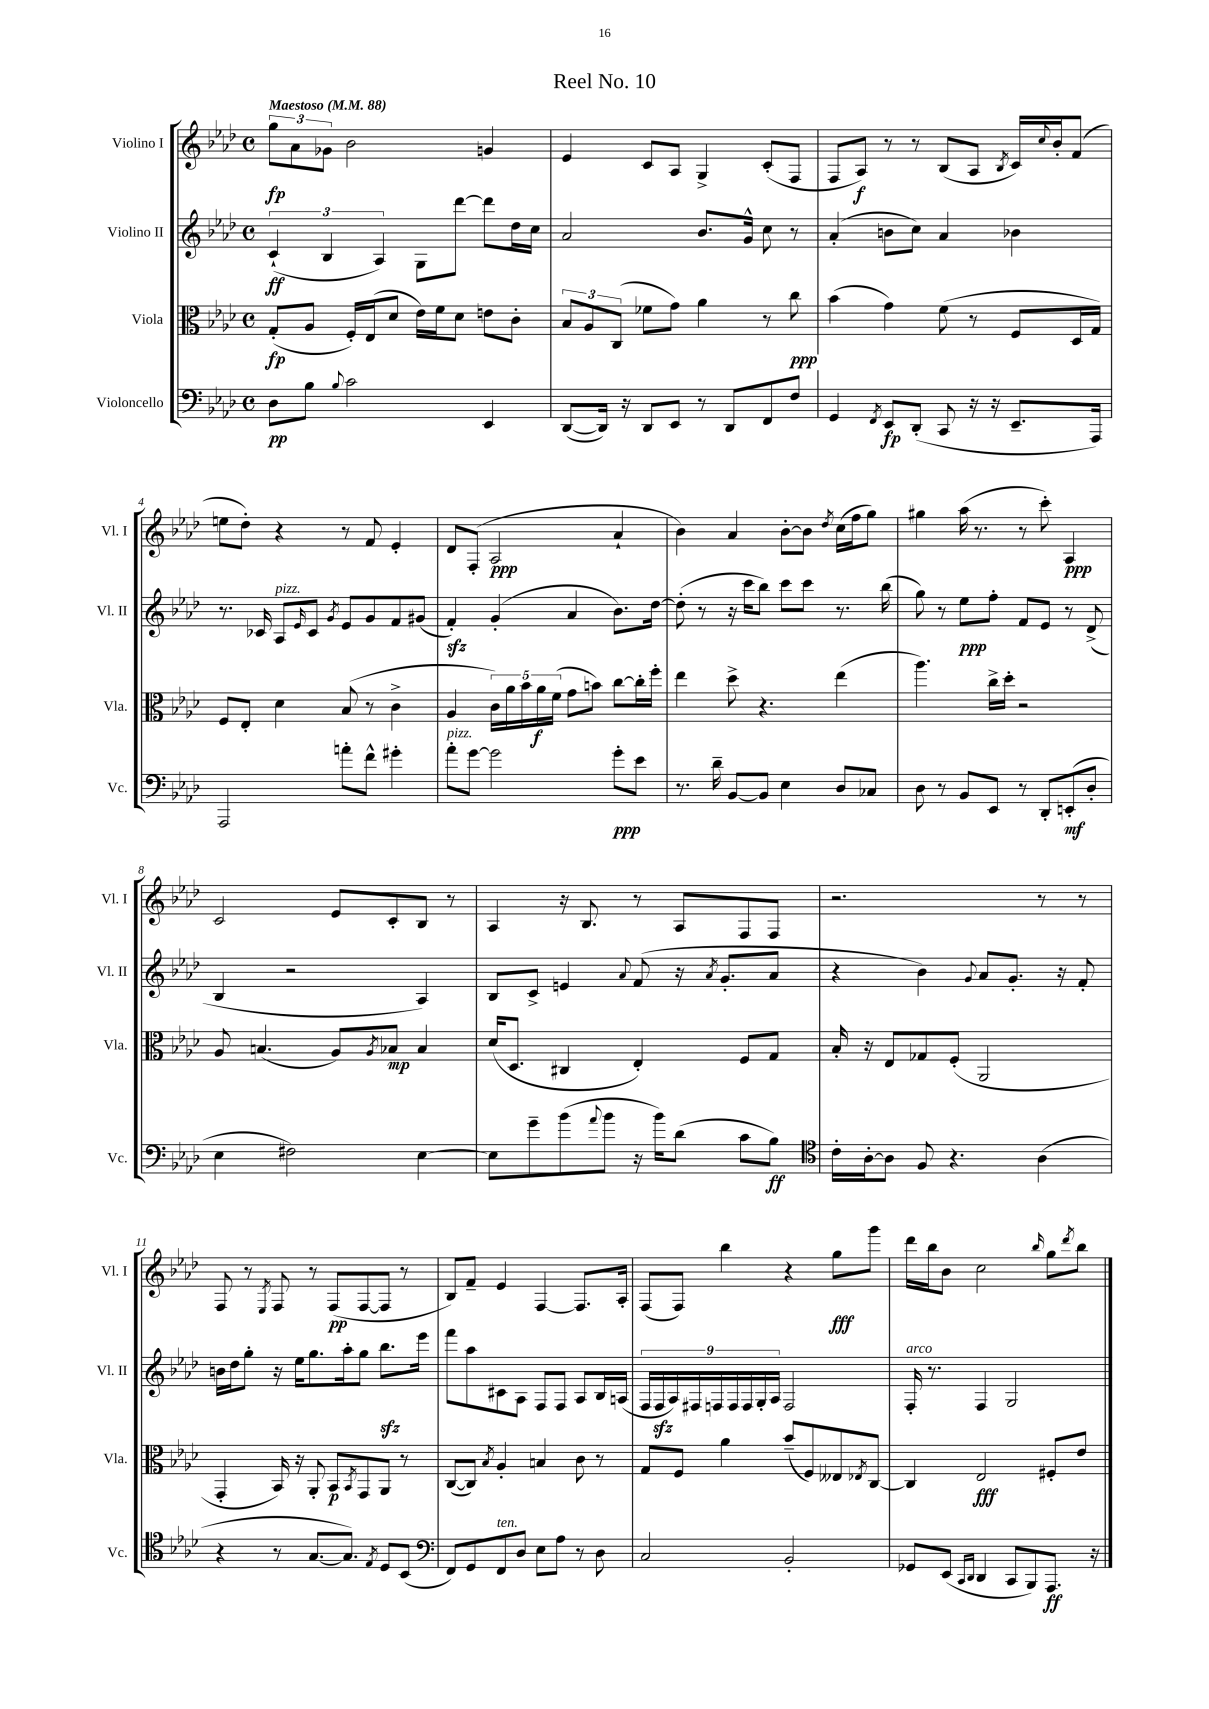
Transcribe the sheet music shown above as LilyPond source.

\header { title = "Reel No. 10" }
<<
\new StaffGroup <<
\new Staff = "s0" \with { instrumentName = "Violino I" shortInstrumentName = "Vl. I" } {
    \clef treble \key aes \major \defaultTimeSignature \time 4/4 \tempo "Maestoso" 4 = 88
    \tuplet 3/2 { g''8\fp aes'8 ges'8 } bes'2 g'4 |
    ees'4 c'8 aes8 g4-> c'8-.( f8 |
    f8 aes8\f) r8 r8 bes8( aes8 \acciaccatura { bes8 } c'16) \appoggiatura { c''8 } bes'16-. f'8( |
    e''8 des''8-.) r4 r8 f'8 ees'4-. |
    des'8 f8-.( aes2\ppp aes'4-! |
    bes'4) aes'4 bes'8~-. bes'8 \acciaccatura { des''8 } c''16( f''16 g''8) |
    gis''4 aes''16( r8. r8 c'''8-.) aes4\ppp |
    c'2 ees'8 c'8-. bes8 r8 |
    aes4 r16 bes8. r8 aes8 f8 f8 |
    r2. r8 r8 |
    f8 r8 \acciaccatura { ees8 } f8 r8 f8\pp( f8~ f8 r8 |
    bes8) f'8-- ees'4 f4~ f8. aes16-. |
    f8( f8) bes''4 r4 g''8\fff g'''8 |
    des'''16 bes''16 bes'8 c''2 \grace { bes''16 } g''8 \acciaccatura { des'''8 } bes''8 \bar "|." |
}
\new Staff = "s1" \with { instrumentName = "Violino II" shortInstrumentName = "Vl. II" } {
    \clef treble \key aes \major \defaultTimeSignature \time 4/4
    \tuplet 3/2 { c'4-!\ff( bes4 aes4) } g8 des'''8~ des'''8 des''16 c''16 |
    aes'2 bes'8. g'16-^ c''8 r8 |
    aes'4-.( b'8 c''8) aes'4 bes'4 |
    r8. ces'16 aes8^\markup { \italic "pizz." } \grace { ees'16 } ces'8 \acciaccatura { g'8 } ees'8 g'8 f'8 gis'8( |
    f'4-.\sfz) g'4-.( aes'4 bes'8.) des''16~ |
    des''8-.( r8 r16 c'''16 bes''8) c'''8 c'''8 r8. bes''16( |
    g''8) r8 ees''8\ppp f''8-. f'8 ees'8 r8 des'8->( |
    bes4 r2 aes4) |
    bes8 c'8-> e'4 \appoggiatura { aes'8 } f'8( r16 \acciaccatura { aes'8 } g'8.-. aes'8 |
    r4 bes'4) \appoggiatura { g'8 } aes'8 g'8.-. r16 f'8-. |
    b'16 des''16 g''8-. r16 ees''16 g''8. aes''16-. g''8 bes''8.\sfz ees'''16 |
    f'''8 aes''8 cis'8 aes8 f8 f8 aes8 bes16 a16( |
    \tuplet 9/8 { f16 f16\sfz aes16) fis16 f16 f16 f16 g16-. aes16 } f2 |
    f16-.^\markup { \italic "arco" } r8. f4 g2 \bar "|." |
}
\new Staff = "s2" \with { instrumentName = "Viola" shortInstrumentName = "Vla." } {
    \clef alto \key aes \major \defaultTimeSignature \time 4/4
    g8-.\fp( aes8 f16-.) ees16( des'8 ees'16) f'16 des'8 e'8 c'8-. |
    \tuplet 3/2 { bes8 aes8 c8( } fes'8 g'8) aes'4 r8 c''8\ppp |
    bes'4( g'4) f'8( r8 f8 des16 g16) |
    f8 ees8-. des'4 bes8( r8 c'4-> |
    aes4 \tuplet 5/4 { c'16) aes'16 bes'16 aes'16\f f'16( } g'8 b'8) c''8~ c''16-. f''16-. |
    ees''4 des''8-> r4. ees''4( |
    aes''4.) c''16-> des''16-. r2 |
    aes8 b4.( aes8) \acciaccatura { aes8 } bes8\mp bes4 |
    des'16( des8. cis4 ees4-.) f8 g8 |
    bes16-. r16 ees8 ges8 f8-.( aes,2 |
    g,4-. bes,16) r16 aes,8-. bes,8\p \acciaccatura { bes,8 } g,8 aes,8 r8 |
    c8~( c8) \acciaccatura { bes8 } aes4-. b4 c'8 r8 |
    g8 f8 aes'4 bes'8--( f8) eeses8 \acciaccatura { ees8 } c8~ |
    c4 ees2\fff fis8-. ees'8 \bar "|." |
}
\new Staff = "s3" \with { instrumentName = "Violoncello" shortInstrumentName = "Vc." } {
    \clef bass \key aes \major \defaultTimeSignature \time 4/4
    des8\pp bes8 \appoggiatura { bes8 } c'2 ees,4 |
    des,8~( des,16) r16 des,8 ees,8 r8 des,8 f,8 f8 |
    g,4 \acciaccatura { f,8 } ees,8\fp des,8-.( c,8 r16 r16 ees,8.-- aes,,16) |
    aes,,2 a'8-. f'8-^ gis'4-. |
    aes'8-.^\markup { \italic "pizz." } g'8~ g'2 g'8-.\ppp ees'8 |
    r8. des'16-- bes,8~ bes,8 ees4 des8 ces8 |
    des8 r8 bes,8 ees,8 r8 des,8-. e,8-.\mf( des8-. |
    ees4 fis2) ees4~ |
    ees8 g'8-- bes'8( \appoggiatura { aes'8 } bes'8 r16 bes'16) des'8( c'8 bes8\ff) |
    \clef tenor c'16-. aes16~-. aes8 f8 r4. aes4( |
    r4 r8 g8.~ g8.) \acciaccatura { ees8 } des8 bes,8( |
    \clef bass f,8) g,8 f,8^\markup { \italic "ten." } des8 ees8 aes8 r8 des8 |
    c2 bes,2-. |
    ges,8 ees,8( \grace { c,16 des,16 } des,4 c,8 bes,,8) aes,,8.\ff r16 \bar "|." |
}
>>
>>
